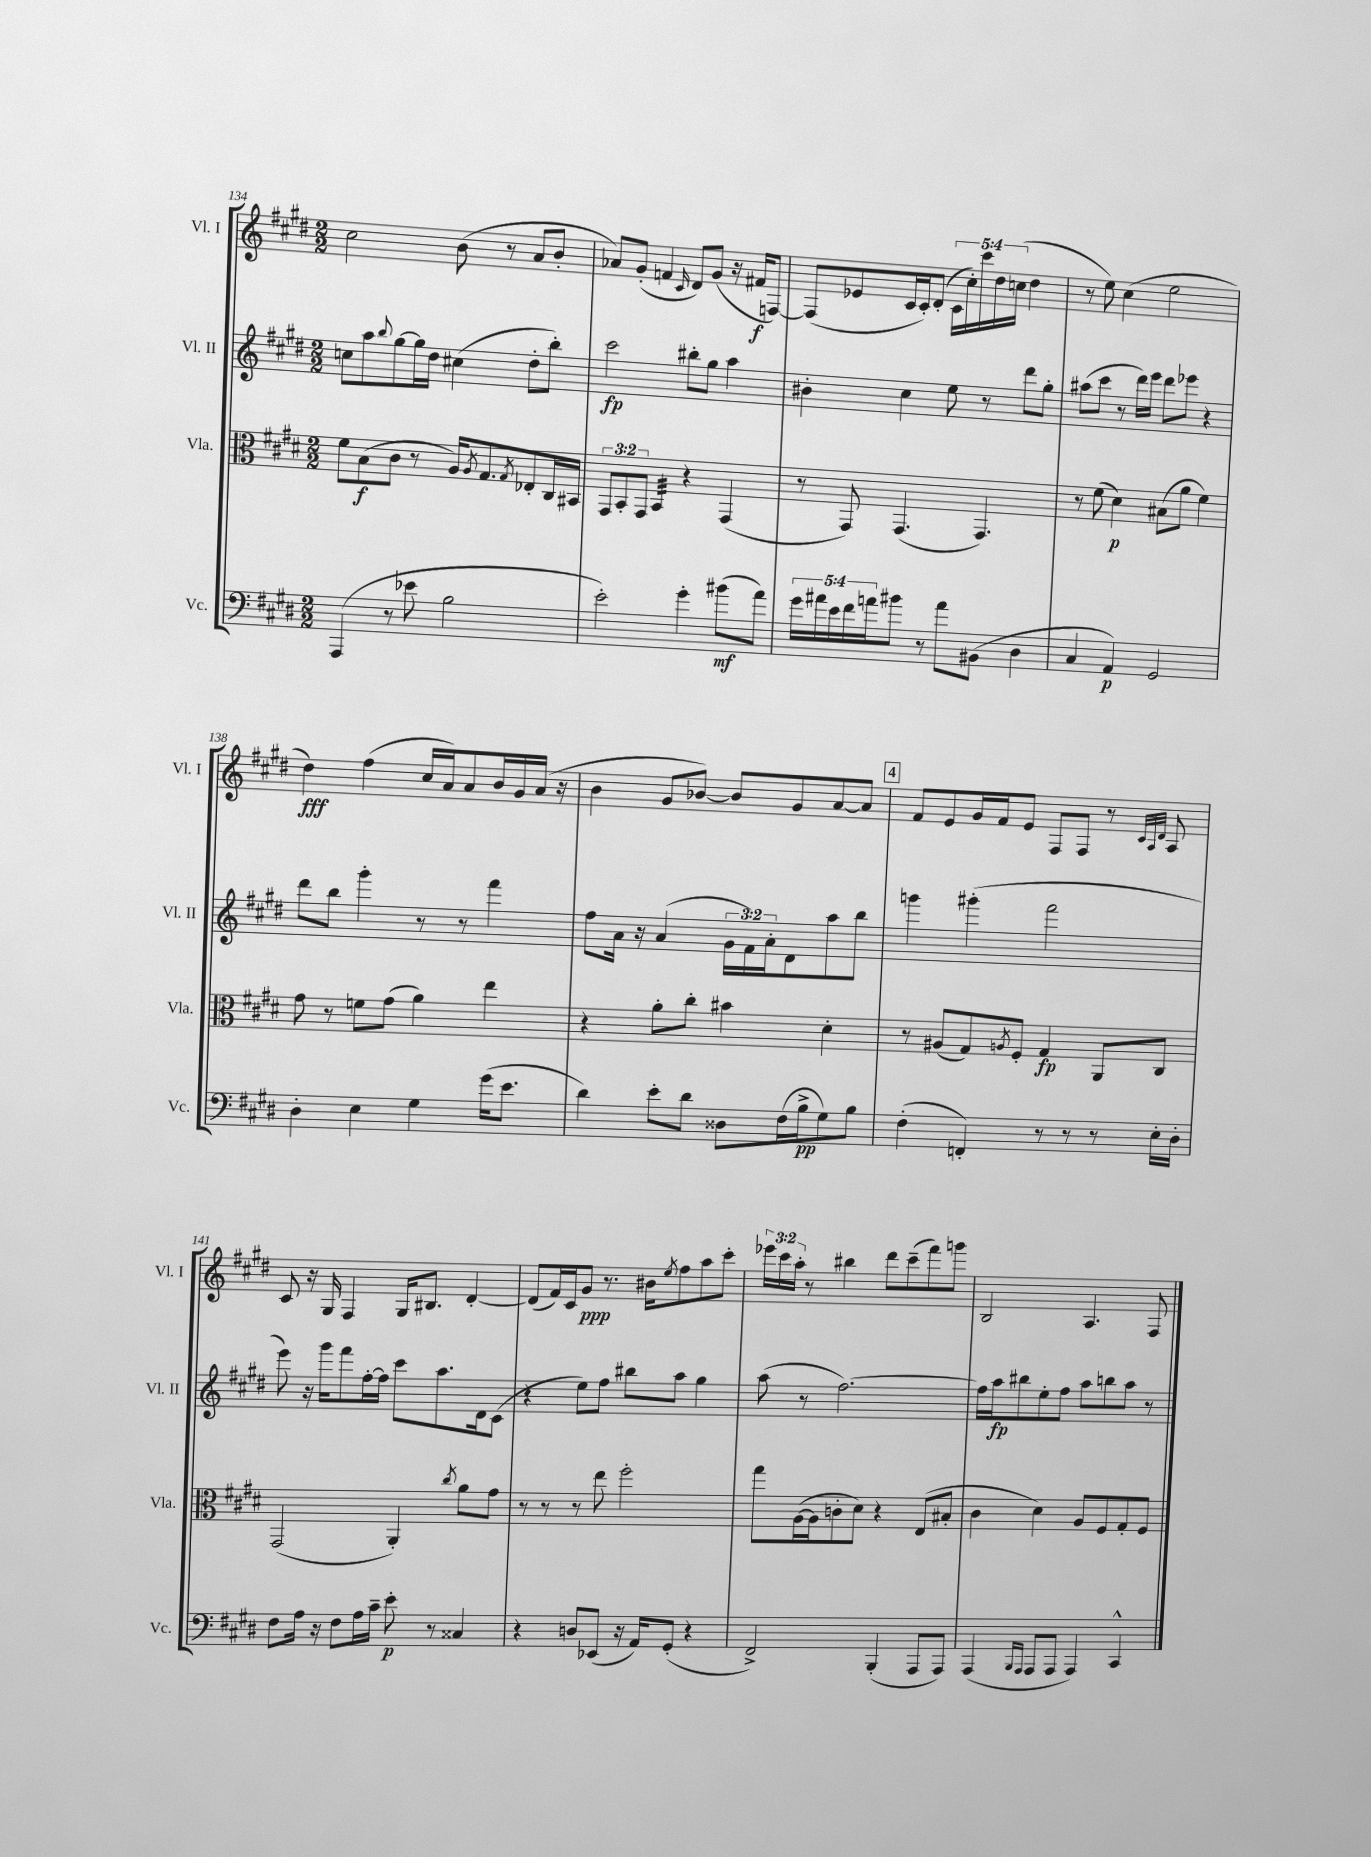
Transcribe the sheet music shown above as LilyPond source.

<<
\new StaffGroup <<
\new Staff = "s0" \with { instrumentName = "Vl. I" shortInstrumentName = "Vl. I" } {
    \clef treble \key e \major \numericTimeSignature \time 2/2 \override Staff.TupletNumber.text = #tuplet-number::calc-fraction-text
    cis''2 b'8( r8 a'8 b'8-. |
    aes'8) gis'8-.( f'4 \grace { cis'16 } dis'8) gis'8( r16 fis'16\f f8~) |
    f8( ees'8 cis'16 cis'16-.) dis'8-.( \tuplet 5/4 { cis'16 cis''16-.) cis'''16 dis''16 c''16( } dis''4 |
    r8 e''8) cis''4( e''2 |
    dis''4\fff) fis''4( cis''16 a'16) a'8 b'16 gis'16 a'16( r16 |
    b'4 gis'8 bes'8~) bes'8 gis'8 a'8~ a'8 |
    \mark \markup { \box "4" } fis'8 e'8 gis'16 fis'16 e'8 fis8 fis8 r8 \grace { cis'32 a32 dis'32 } a8 |
    cis'8 r16 gis16 fis4 gis16 bis8. dis'4~-. |
    dis'8( fis'16) cis'16 gis'8\ppp r8. bis'16 \acciaccatura { e''8 } fis''8 a''8 cis'''8-. |
    \tuplet 3/2 { ees'''16 cis'''16 a''16-. } r8 bis''4 dis'''8 cis'''8--( fis'''8) g'''8 |
    b2 a4. fis8 \bar "|." |
}
\new Staff = "s1" \with { instrumentName = "Vl. II" shortInstrumentName = "Vl. II" } {
    \clef treble \key e \major \numericTimeSignature \time 2/2 \override Staff.TupletNumber.text = #tuplet-number::calc-fraction-text
    c''8 a''8 \appoggiatura { b''8 } gis''8~ gis''16 dis''16 cis''4( dis''8-. b''8-.) |
    cis'''2\fp bis''8-. gis''8 a''4 |
    bis'4-. cis''4 e''8 r8 dis'''8 gis''8-. |
    ais''8( cis'''8 r8 dis'''16) e'''16 dis'''8 ees'''8 r4 |
    dis'''8 b''8 gis'''4-. r8 r8 fis'''4 |
    fis''8 a'16 r16 a'4( \tuplet 3/2 { gis'16 fis'16) a'16-. } dis'8 a''8 b''8 |
    \mark \markup { \box "4" } g'''4 gis'''4-.( fis'''2 |
    e'''8) r16 gis'''16 fis'''8 fis''16~-. fis''16 cis'''8 a''8. dis'16 cis'8( |
    r4 e''8) fis''8 bis''8 a''8 gis''4 |
    a''8( r8 fis''2.~) |
    fis''16 a''16\fp bis''8 e''8-. fis''8 a''8 b''8 a''8 r8 \bar "|." |
}
\new Staff = "s2" \with { instrumentName = "Vla." shortInstrumentName = "Vla." } {
    \clef alto \key e \major \numericTimeSignature \time 2/2 \override Staff.TupletNumber.text = #tuplet-number::calc-fraction-text
    fis'8 b8\f( cis'8 r8 a16) \acciaccatura { a8 } gis8. \acciaccatura { gis8 } ees8-. cis16 bis,16 |
    \tuplet 3/2 { gis,8 b,8-. gis,8 } b,4:32 r4 gis,4( |
    r8 gis,8) gis,4.( gis,4.) |
    r8 fis'8( dis'4\p) bis8( a'8 fis'4) |
    gis'8 r8 f'8 gis'8( a'4) e''4 |
    r4 a'8-. cis''8-. bis'4 dis'4-. |
    \mark \markup { \box "4" } r8 ais8( gis8) \acciaccatura { a8 } fis8-. gis4\fp a,8 cis8 |
    gis,2( a,4-.) \acciaccatura { cis''8 } a'8 gis'8 |
    r8 r8 r8 e''8 fis''2-. |
    gis''8 a16~( a16 c'8-. dis'8) r4 e8( bis8-. |
    cis'4 dis'4) a8 fis8 gis8-. fis8 \bar "|." |
}
\new Staff = "s3" \with { instrumentName = "Vc." shortInstrumentName = "Vc." } {
    \clef bass \key e \major \numericTimeSignature \time 2/2 \override Staff.TupletNumber.text = #tuplet-number::calc-fraction-text
    a,,4( r8 ees'8 b2 |
    e'2-.) gis'4-. bis'8\mf( a'8) |
    \tuplet 5/4 { gis'16 ais'16 e'16 fis'16 a'16 } bis'8 r8 a'8 bis,8( dis4 |
    cis4 a,4\p) gis,2 |
    dis4-. e4 gis4 gis'16( e'8. |
    dis'4) e'8-. dis'8 disis8 fis16( b16->\pp gis8) b8 |
    \mark \markup { \box "4" } fis4-.( f,4-.) r8 r8 r8 e16-. dis16-. |
    fis8 a16 r16 fis8 a16 cis'16-- e'8-.\p r8 cisis4 |
    r4 d8 ees,8( r16 a,16) gis,8-.( r4 |
    fis,2->) b,,4-.( a,,8 a,,8) |
    a,,4( \grace { b,,16 a,,16 } a,,8 a,,8 a,,4) cis,4-^ \bar "|." |
}
>>
>>
\layout { \context { \Score currentBarNumber = #134 } }
